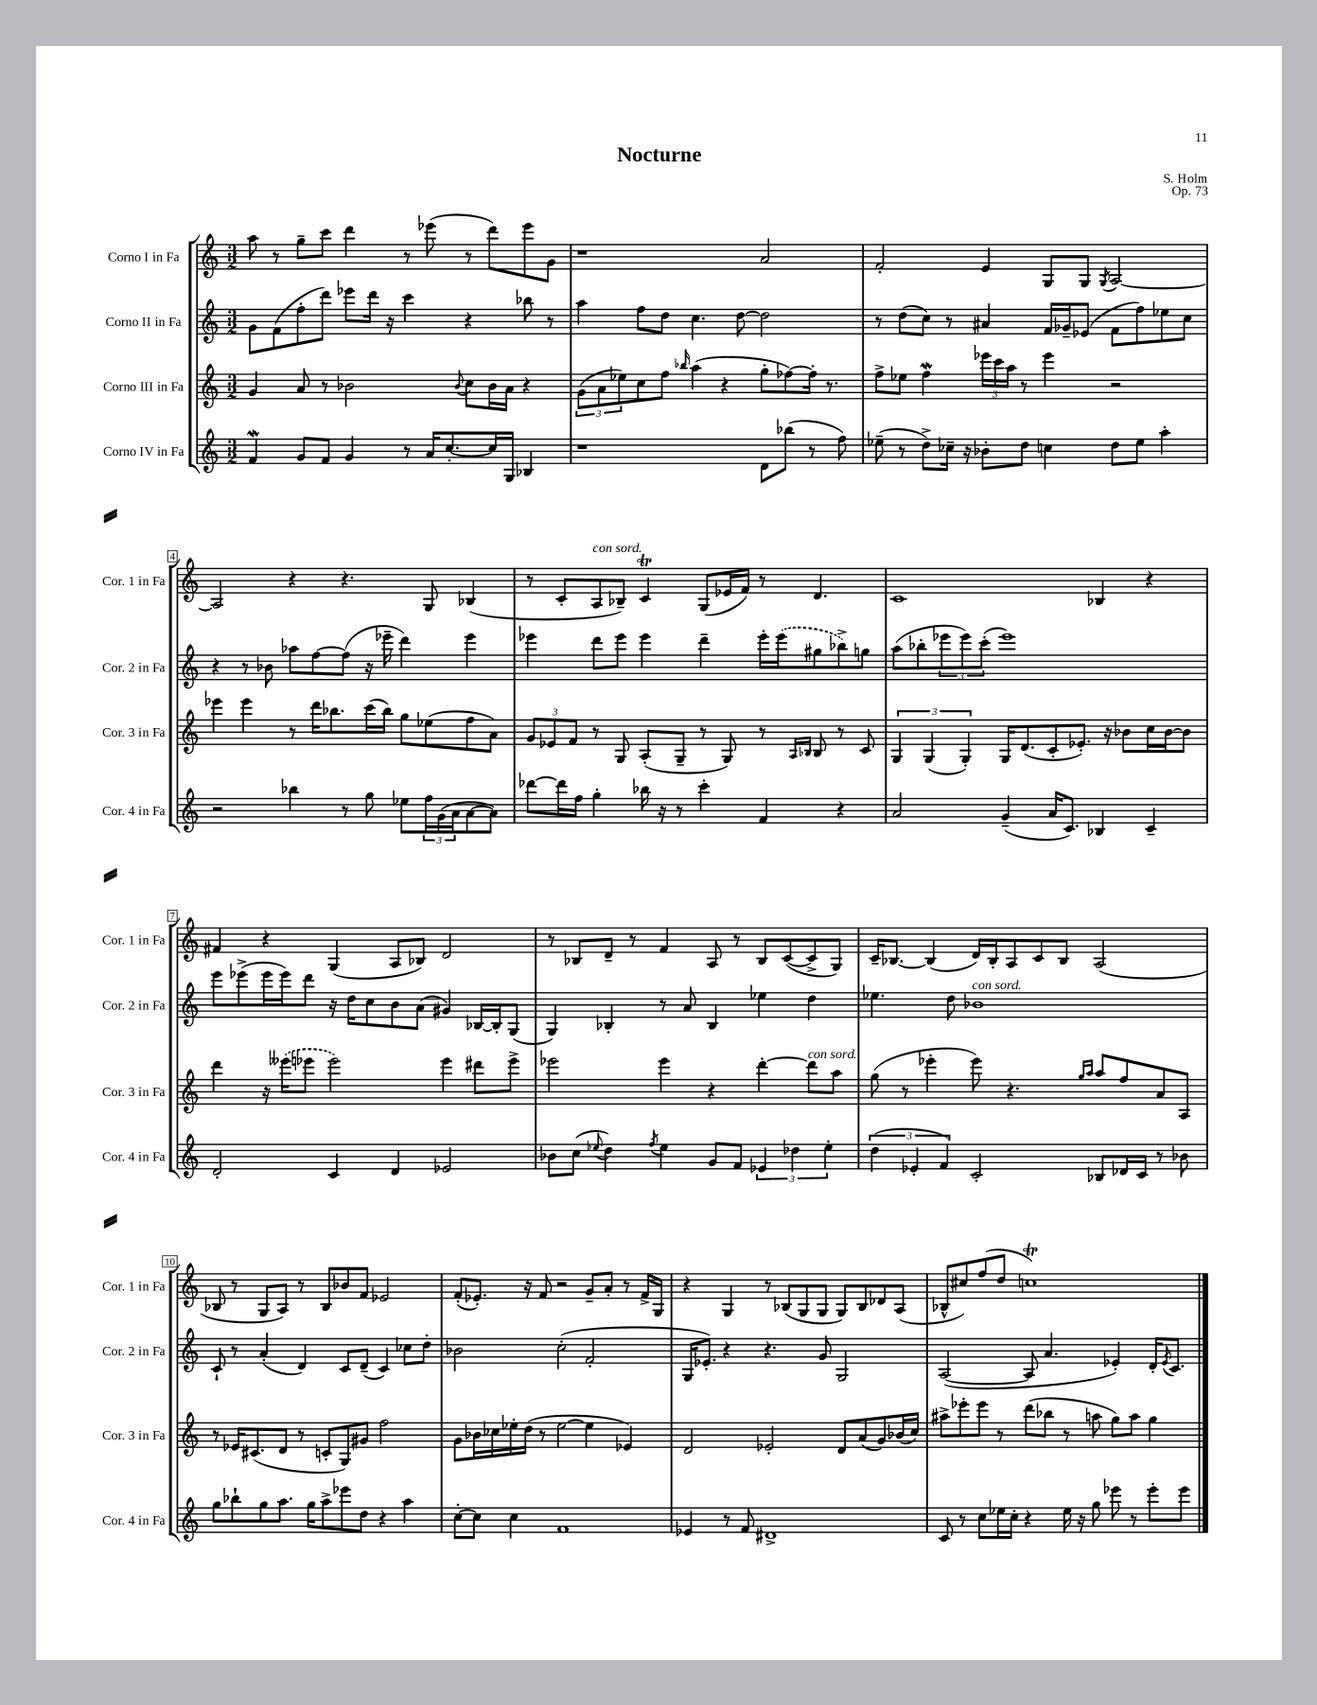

**kern	**kern	**kern	**kern
*staff4	*staff3	*staff2	*staff1
*clefG2	*clefG2	*clefG2	*clefG2
*k[]	*k[]	*k[]	*k[]
*M3/2	*M3/2	*M3/2	*M3/2
4f/	4g/	8g\L	8aa\
.	.	(8f\	8r
8g/L	8a/	8ff'\	8gg~\L
8f/J	8r	8ddd\J)	8ccc\J
4g/	2b-\	8eee-\L	4ddd\
.	.	16ddd\Jk	.
.	.	16r	.
8r	.	4ccc\	8r
16a/LK	.	.	(8eee-\
[8.cc'/	.	.	.
.	8qqb-/	.	.
.	8cc\L	4r	8r
16cc/]L	16b-\L	.	8ddd\L)
16G/JJ	16a\JJ	.	.
4B-/	4r	8bb-\	8eee-\
.	.	8r	8g\J
=	=	=	=
1r	(12g\L	4aa\	1r
.	12a\	.	.
.	12ee-\)	.	.
.	8cc\	8ff\L	.
.	8ff\J	8dd\J	.
.	16qqbb-/	.	.
.	(4aa\	4.cc\	.
.	4r	.	.
.	.	[8dd\	.
8d\L	8gg'\L	2dd\]	2a/
(8bb-\J	[8ff-\)	.	.
8r	16ff-'\]Jk	.	.
.	8.r	.	.
8ff\)	.	.	.
=	=	=	=
(8ee-~\	8ff^\L	8r	2f'/
8r	8ee-\J	(8dd\L	.
8dd^\L)	4ff\	8cc\J)	.
16cc-~\Jk	.	8r	.
16r	.	.	.
8b-'\L	24eee-\LL	4a#/	4e/
.	24ccc\	.	.
.	24aa\JJ	.	.
8dd\J	8r	.	.
4cc\	4eee-\	16f/LL	8G/L
.	.	16g-~/J	.
.	.	(8e-/J	8G/J
.	.	.	8qG/
8dd\L	2r	8f\L	[2A/
8ee-\J	.	8ff\)	.
4aa'\	.	8ee-\	.
.	.	8cc\J	.
=	=	=	=
2r	4eee-\	4r	2A/]
.	4eee-\	8r	.
.	.	8b-\	.
4bb-\	8r	8aa-\L	4r
.	16ddd\LK	[8ff\	.
.	8.bb-\	.	.
8r	.	(8ff\]J	4.r
8gg\	(16ccc\L	16r	.
.	16bb-\JJ)	16eee-~\	.
8ee-\L	8gg\L	4ddd\)	.
24ff\L	(8ee-\	.	8G/
(24g\	.	.	.
24a\J	.	.	.
[8a\	8ff\	4eee-\	(4B-/
8a\]J)	8a\J)	.	.
=	=	=	=
[8ddd-\L	12g/L	4eee-\	8r
.	12e-/	.	.
16ddd-\]L	.	.	8c'/L
.	12f/J	.	.
16ff\JJ	.	.	.
4gg'\	8r	8ddd\L	8A/
.	8G/	8eee-\J	8B-~/J)
16bb-\	(8A'/L	4eee-\	4c/
16r	.	.	.
8r	8G~/J	.	.
4ccc'\	8r	4ddd~\	(8G/L
.	8G/)	.	16e-/L
.	.	.	16f/JJ)
4f/	8r	16eee-'\LL	8r
.	.	(16eee-\J	.
.	16qqA/LL	.	.
.	16qqB-/JJ	.	.
.	8B-/	8gg#\	4.d/
4r	8r	8bb-^\)	.
.	8c/	8gg\J	.
=	=	=	=
2a/	6G/	(8aa\L	1c
.	.	8bb-'\	.
.	(6G/	.	.
.	.	12eee-\	.
.	6G'/)	12eee-\)	.
.	.	(12ccc'\J	.
(4g~/	16G/LK	1eee-)	.
.	(8.d/	.	.
16a/LK	8c'/	.	.
8.c/J)	.	.	.
.	8.e-'/J)	.	.
4B-/	.	.	4B-/
.	16r	.	.
.	8b-\L	.	.
4c~/	16cc\L	.	4r
.	[16b-\J	.	.
.	8b-\]J	.	.
=	=	=	=
2d'/	4ddd\	8eee\L	4f#/
.	.	(8eee-^\	.
.	16r	16eee-\L	4r
.	(16eee--\LK	16eee-\J)	.
.	8eee-\J	8ddd\J	.
4c/	2eee-\)	16r	(4G/
.	.	16dd\LK	.
.	.	8cc\	.
4d/	.	8b\	8A/L
.	.	(8a\J	8B-/J)
2e-/	4eee-\	4g#/)	2d/
.	8ddd#\L	[16B-/LL	.
.	.	16B-'/]J	.
.	8eee-^\J	(8G/J	.
=	=	=	=
8b-\L	2eee-\	4G/)	8r
(8cc\J	.	.	8B-/L
8qqee-/	.	.	.
4dd\)	.	4B-'/	8d~/J
.	.	.	8r
8qff/	.	.	.
4ee-\	4eee-\	8r	4f/
.	.	8a/	.
8g/L	4r	4B-/	8A/
8f/J	.	.	8r
6e-/	[4ddd'\	4ee-\	8B-/L
.	.	.	([8c/
6dd-\	.	.	.
.	8ddd\]L	4dd\	8c^/]
6ee-'\	.	.	.
.	8aa\J	.	8G/J)
=	=	=	=
(6dd\	(8gg\	4.ee-\	16c~/LK
.	.	.	[8.B-/J
.	8r	.	.
6e-'/	.	.	.
.	4eee-'\	.	(4B-/]
6f/)	.	.	.
.	.	8dd\	.
2c'/	8eee-\)	1b-	16d/LL)
.	.	.	16B-'/J
.	4.r	.	8A/
.	.	.	8c/
.	.	.	8B-/J
.	16qqgg/LL	.	.
.	16qqaa/JJ	.	.
8B-/L	8aa/L	.	(2A/
16d-/L	8ff/	.	.
16c/JJ	.	.	.
8r	8a/	.	.
8b-\	8A/J	.	.
=	=	=	=
8gg\L	8r	8c`/	8B-/
8bb-`\	16e-/LK	8r	8r
.	(8.c#/	.	.
8gg\	.	(4a'/	8G/L
8.aa\J	8d/J	.	8A/J)
.	8r	4d/)	8r
16gg\LK	.	.	.
8aa^\	8c'/L	.	8B-/L
8eee-\	8G/)	8c/L	8b-/
8dd\J	8g#/J	(8d~/J	8f/J
4r	2ff\	4c/)	2e-/
4aa\	.	8cc-\L	.
.	.	8dd'\J	.
=	=	=	=
[8cc'\L	8g\L	2b-\	(8f'/L
8cc\]J	16b-\L	.	8.e-'/J)
.	16cc-\	.	.
4cc\	16ee-'\	.	.
.	(16dd\JJ	.	16r
.	8r	.	8f/
1f	[2ee-\	(2cc'\	2r
.	4ee-\]	2f'/	8g~/L
.	.	.	8a'/J
.	4e-/)	.	8r
.	.	.	16f^/LL
.	.	.	16G/JJ
=	=	=	=
4e-/	2d/	16G/LK	4r
.	.	8.e-'/J)	.
8r	.	4r	4G/
8f/	.	.	.
1d#^	2e-'/	4.r	8r
.	.	.	(8B-/L
.	.	.	8G/
.	.	8g/	8G/J
.	8d/L	2G/	8G/L)
.	(8a/	.	8B-/
.	8g/)	.	8d-/
.	(16b-/L	.	(8A/J
.	16cc/JJ)	.	.
=	=	=	=
8c/	8aa#^\L	([2A/	8B-^^/L
8r	8eee-'\	.	8cc#/)
8cc\L	8eee-\J	.	(8ff/
16ee-\L	8r	.	8dd/J
16cc'\JJ	.	.	.
4r	(8ddd\L	8A/]	1cc)
.	8bb-\J	4.a/	.
16ee-\	8r	.	.
16r	.	.	.
8gg\	8aa\	.	.
8eee-\	8gg\L)	4e-'/)	.
8r	8aa\J	.	.
8eee-'\L	4gg\	16d'/LK	.
.	.	8qe-/	.
.	.	8.c/J	.
8eee-\J	.	.	.
==	==	==	==
*-	*-	*-	*-
